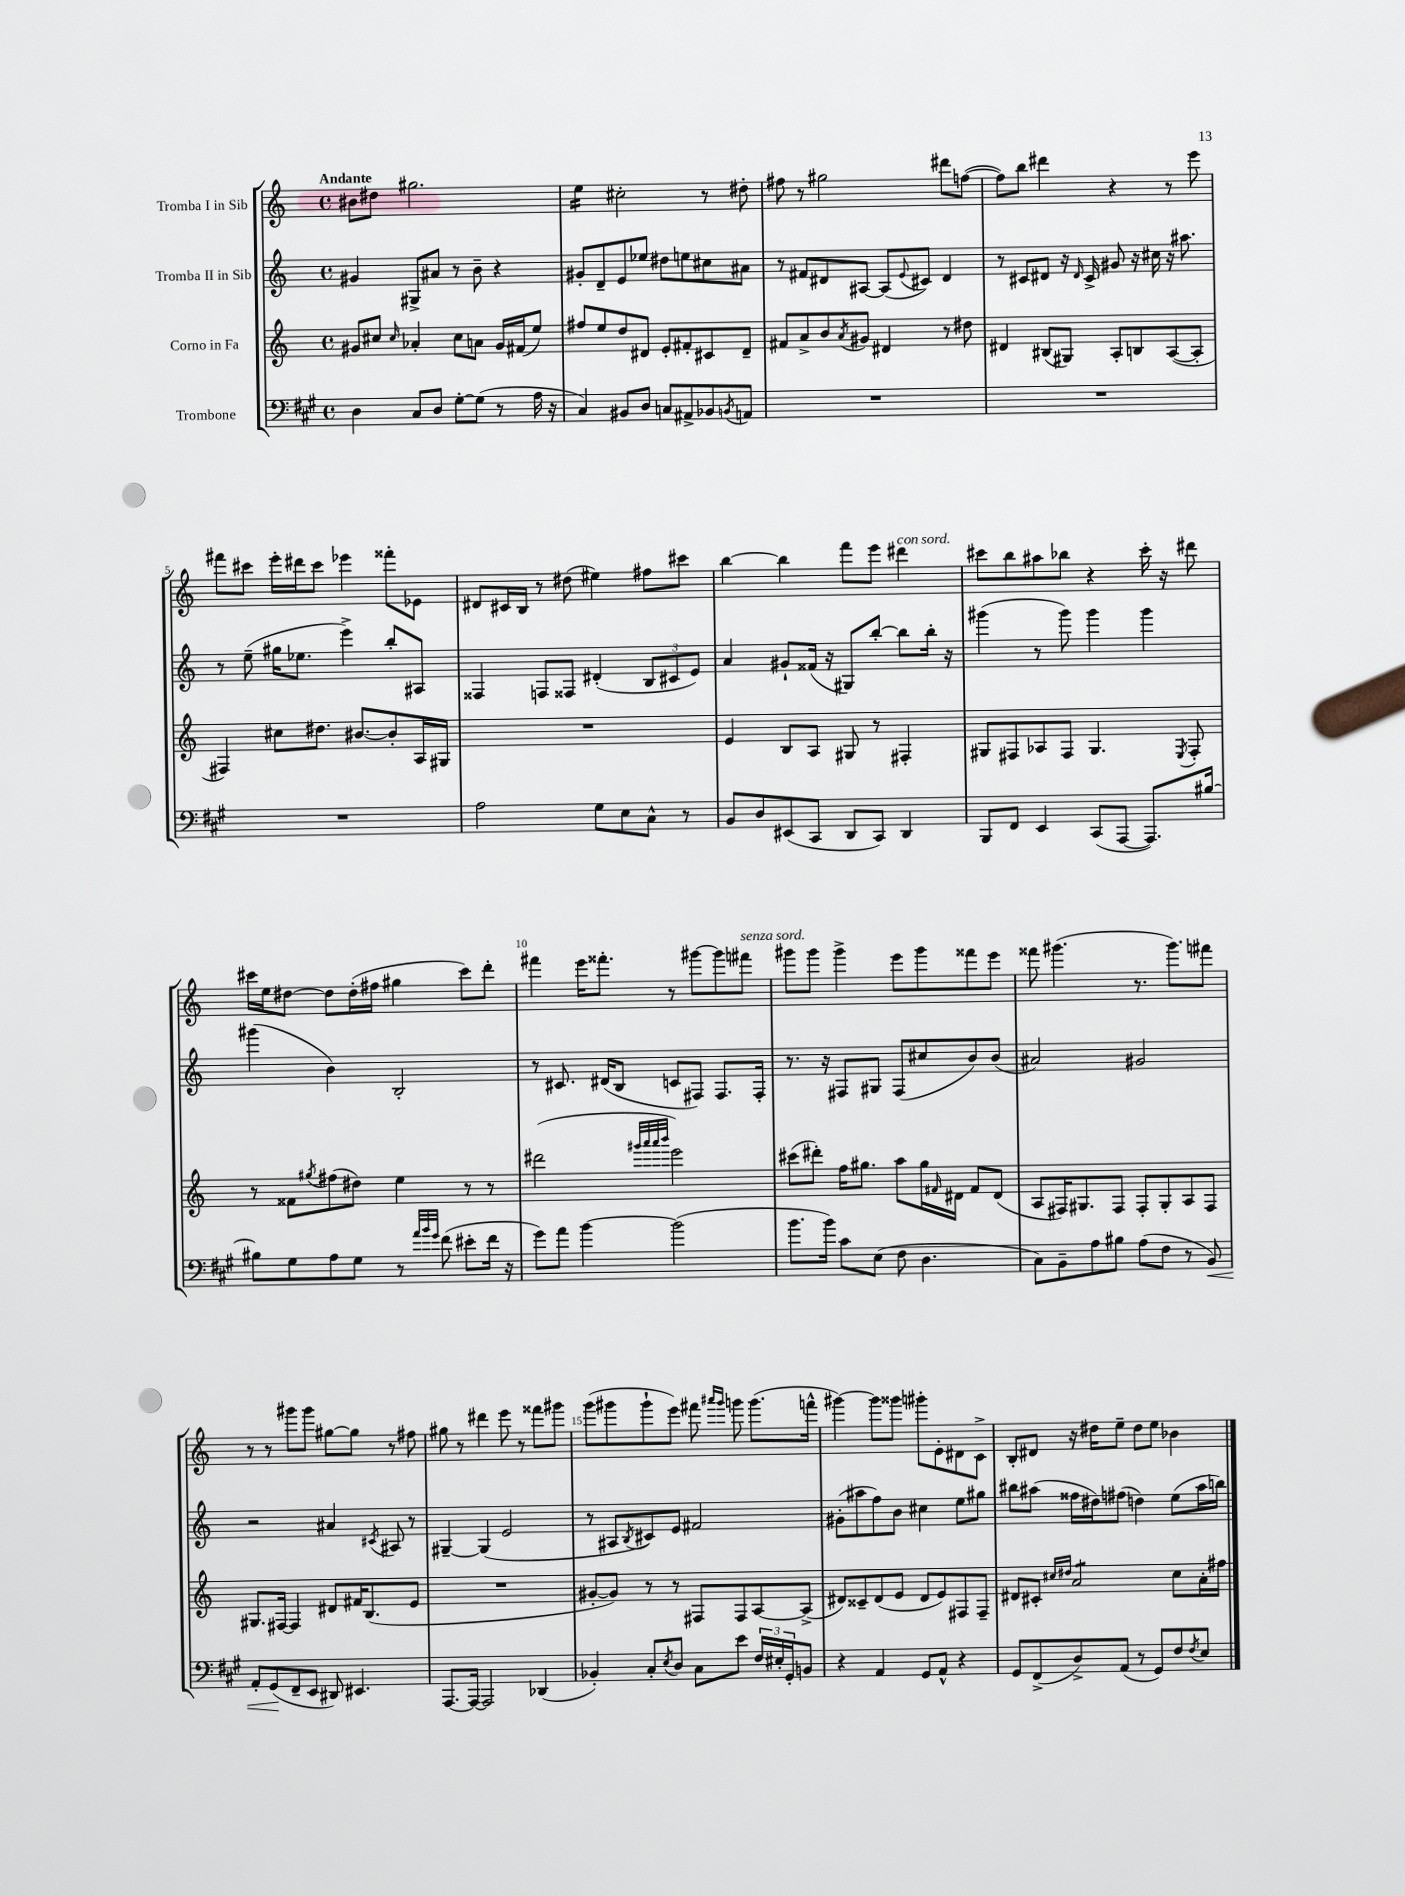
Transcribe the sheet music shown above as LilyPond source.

<<
\new StaffGroup <<
\new Staff = "s0" \with { instrumentName = "Tromba I in Sib" } {
    \clef treble \key c \major \defaultTimeSignature \time 4/4 \tempo "Andante"
    bis'8 dis''8 gis''2. |
    e''4:16 cis''2-. r8 dis''8-. |
    fis''8 r8 gis''2 dis'''8 f''8~( |
    f''8) b''8 dis'''4 r4 r8 e'''8 |
    fis'''8 cis'''8 e'''16-. dis'''16 cis'''8 ees'''4 fisis'''8-. ees'8 |
    dis'8 cis'16 b16 r8 dis''8( eis''4) fis''8 cis'''8 |
    b''4~ b''4 f'''8 e'''8 dis'''4^\markup { \italic "con sord." } |
    cis'''8 b''8 ais''8 bes''8 r4 cis'''16-. r16 dis'''8 |
    cis'''16 e''16 dis''8~ dis''8 dis''16-.( fis''16 gis''4 cis'''8) d'''8-. |
    fis'''4 e'''16 fisis'''8.-. r8 gis'''8~ gis'''8 fis'''8^\markup { \italic "senza sord." } |
    gis'''8 gis'''8 gis'''4-> e'''8 gis'''8 fisis'''8 e'''8 |
    fisis'''8 gis'''4.( r8. gis'''8.) fis'''8 |
    r8 r8 gis'''8 gis'''8 gis''8~ gis''8 r8 fis''8 |
    gis''8 r8 dis'''4 e'''8 r8 fisis'''8 gis'''8 |
    g'''8( gis'''8 gis'''8-! e'''8) fis'''8 \grace { ais'''16 gis'''16 } g'''8 g'''8.( f'''16-^ |
    gis'''4~) gis'''8 gisis'''8 gis'''8-. e'8-. dis'8 c'8-> |
    b8-. dis'8 r16 dis''16 e''8-- dis''8 e''8 bes'4 \bar "|." |
}
\new Staff = "s1" \with { instrumentName = "Tromba II in Sib" } {
    \clef treble \key c \major \defaultTimeSignature \time 4/4
    gis'4 gis8-> ais'8 r8 b'8-- r4 |
    gis'8-. d'8-- e'8 ees''8 dis''8 e''8 cis''8 ais'8 |
    r8 fis'8 dis'8 ais8~ ais8( \appoggiatura { e'8 } cis'8) dis'4 |
    r8 cis'8 dis'8 r16 \grace { dis'16 } cis'16-> gis'8 r16 cis''16 r16 ais''8. |
    r8 e''8--( gis''16 ees''8. e'''4->) b''8-. ais8 |
    fisis4 f8 fisis8 dis'4-.( \tuplet 3/2 { b8 cis'8 e'8) } |
    a'4 gis'8-! fisis'16( r16 gis8) b''8~-. b''8 b''16-. r16 |
    gis'''4( r8 gis'''8) gis'''4 gis'''4 |
    gis'''4( b'4) b2-. |
    r8 cis'8. dis'16( b8 c'8 fis8) fis8. fis16-. |
    r8. r16 fis8 gis8 fis8( cis''8 b'8) b'8( |
    ais'2) gis'2 |
    r2 ais'4 \acciaccatura { cis'8 } ais8 r8 |
    gis4~-- gis4( e'2 |
    r8 ais8 \acciaccatura { b8 } cis'8) e'8 fis'2 |
    gis'8-.( ais''8 f''8) b'8 cis''4 e''8 gis''8 |
    bis''8 ais''8( fisis''16 dis''16) fis''8( d''4) e''8( ais''16 b''16) \bar "|." |
}
\new Staff = "s2" \with { instrumentName = "Corno in Fa" } {
    \clef treble \key c \major \defaultTimeSignature \time 4/4
    gis'8 cis''8 \grace { cis''16 } aes'4-. cis''8 a'8 gis'16 fis'16( e''8) |
    fis''8 e''8 d''8 dis'8 e'8-. fis'8-. cis'8 dis'8-- |
    fis'8 a'8-> b'8 \acciaccatura { a'8 } gis'8 dis'4 r8 dis''8 |
    dis'4 bis8( gis8) a8-. b8 a8~( a8-. |
    fis4) cis''8 dis''8. bis'8.~ bis'8-. a16 gis16 |
    R1 |
    e'4 b8 a8 gis8 r8 fis4-. |
    gis8 fis8 aes8 fis8 gis4. \acciaccatura { e8 } fis8-. |
    r8 fisis'8 \acciaccatura { gis''8 } fis''8( dis''8) e''4 r8 r8 |
    dis'''2( \grace { gis'''32 a'''32 a'''32 b'''32 } e'''2) |
    cis'''8( dis'''8-.) f''16 gis''8. a''8 gis''16 \grace { fis'16 } dis'16 fis'8 dis'8( |
    a8 fis16) gis8. fis8 fis8-. gis8-. a8 fis8 |
    gis8. fis16~ fis4 dis'8 fis'16 b8.( e'8 |
    R1 |
    gis'8~-. gis'8) r8 r8 fis8 fis8 a8~ a8->( |
    dis'8) cisis'8-- dis'8( e'8 dis'8 e'8) fis8 fis8-- |
    dis'8 cis'8-. \grace { cis''16 dis''16 } a'2:8 cis''8 a'16-. fis''16 \bar "|." |
}
\new Staff = "s3" \with { instrumentName = "Trombone" } {
    \clef bass \key a \major \defaultTimeSignature \time 4/4
    d4 cis8 d8 gis8~-. gis8( r8 a16 r16 |
    cis4) bis,8 d8 c8 ais,8-> bes,8 \acciaccatura { b,8 } a,8 |
    R1 |
    R1 |
    R1 |
    a2 gis8 e8 cis8-^ r8 |
    b,8 d8 eis,8( cis,8 d,8 cis,8) d,4 |
    b,,8 fis,8 e,4 cis,8( a,,8~ a,,8.) bis16~ |
    bis8 gis8 a8 gis8 r8 \grace { a'32 b'32 gis'32 } fis'8( eis'8-. fis'16 r16 |
    gis'8) a'8 b'4~ b'2( |
    b'8. b'16) cis'8 e8( fis8 d4. |
    cis8) b,8-- a8 bis8 a8( fis8 r8 b,8\<) |
    a,8-. gis,8\!( fis,8-- e,8 dis,8) eis,4. |
    a,,8.~ a,,16~ a,,2 des,4( |
    bes,4-.) cis8-. \acciaccatura { e8 } d8 cis8 e'8 \tuplet 3/2 { fis16 eis16-. gis,16-. } b,8 |
    r4 a,4 gis,8 a,8-^ r4 |
    gis,8 fis,8->( d8->) a,8( r8 gis,8) fis8 \acciaccatura { fis8 } e8 \bar "|." |
}
>>
>>
\layout { \context { \Score \override BarNumber.break-visibility = ##(#f #t #t) barNumberVisibility = #(every-nth-bar-number-visible 5) } }
